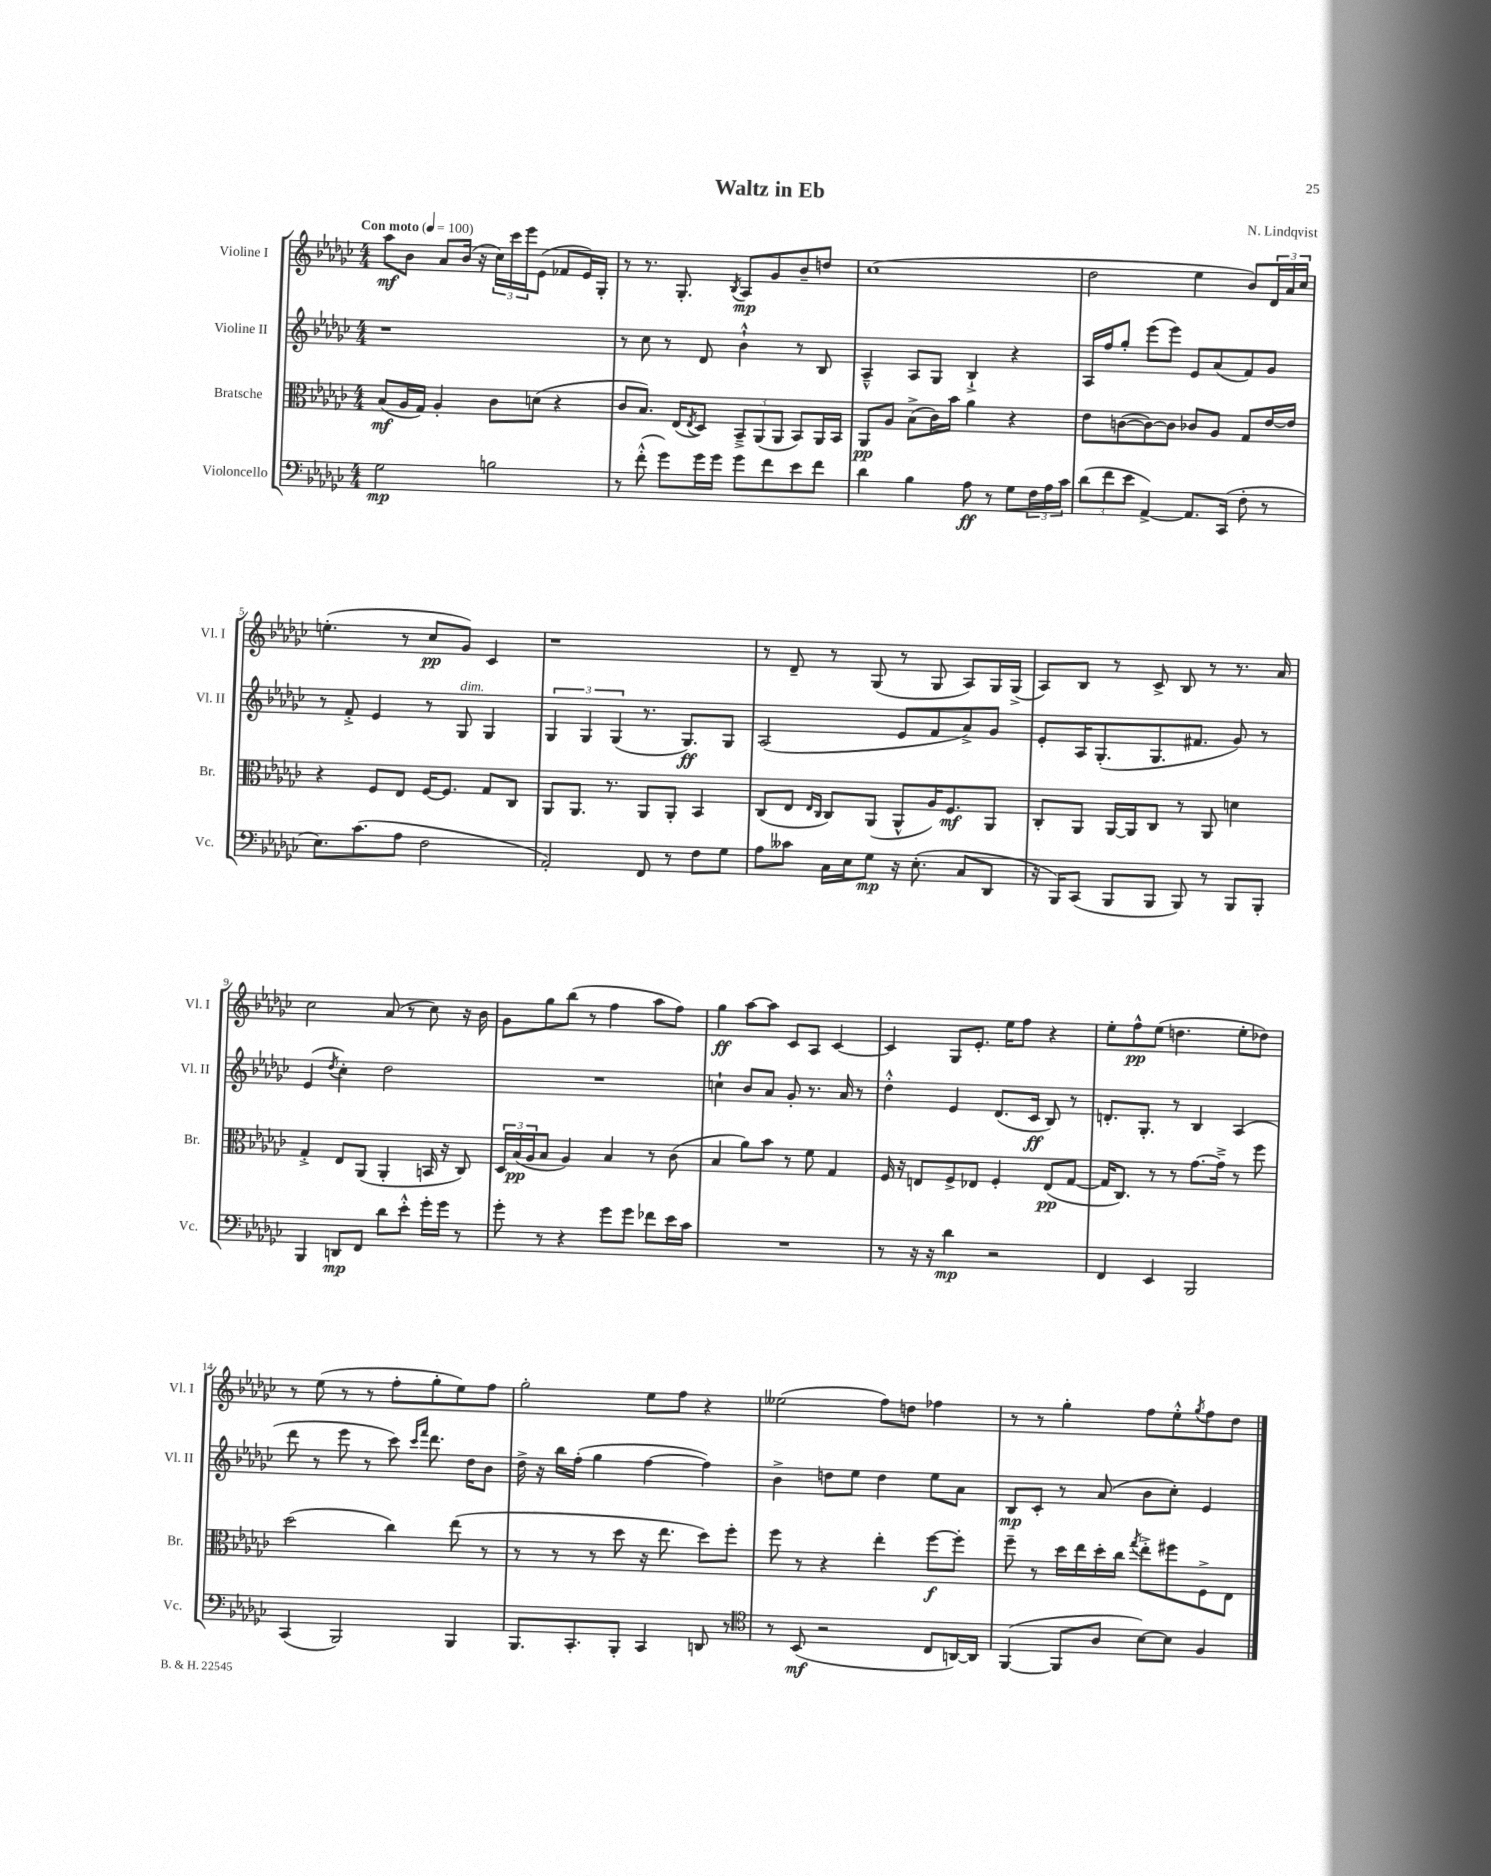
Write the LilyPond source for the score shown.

\header { title = "Waltz in Eb" composer = "N. Lindqvist" }
<<
\new StaffGroup <<
\new Staff = "s0" \with { instrumentName = "Violine I" shortInstrumentName = "Vl. I" } {
    \clef treble \key ges \major \numericTimeSignature \time 4/4 \tempo "Con moto" 4 = 100
    aes''8\mf bes'8 aes'8 bes'16( r16 \tuplet 3/2 { ces''16) ces'''16 ees'''16 } ees'8( fes'8 ees'16) ges16-. |
    r8 r8. ges8.-. \acciaccatura { bes8 } aes8\mp ges'8 bes'8-- d''8 |
    ces''1( |
    des''2 ees''4 bes'8) \tuplet 3/2 { des'16 aes'16 ces''16 } |
    e''4.-.( r8 ces''8\pp ges'8) ces'4 |
    r1 |
    r8 des'8-- r8 ges8( r8 ges8 aes8) ges16 ges16->( |
    aes8) bes8 r8 ces'8-> bes8 r8 r8. aes'16 |
    ces''2 aes'8( r8 ces''8) r16 bes'16 |
    ges'8 ges''8 bes''8( r8 f''4 aes''8 f''8) |
    ges''4\ff aes''8~ aes''8 ces'8 aes8 ces'4~ |
    ces'4 ges8 ees'8.-. ees''16 f''8 r4 |
    ees''8-. f''8-^\pp ees''8( d''4. ees''8-. des''8) |
    r8 ees''8( r8 r8 f''8-. ges''8-. ees''8) f''8 |
    ges''2-. ees''8 f''8 r4 |
    eeses''2( f''8) d''8 fes''4 |
    r8 r8 ges''4-. f''8 ees''8-.-^ \acciaccatura { ges''8 } f''8 des''8 \bar "|." |
}
\new Staff = "s1" \with { instrumentName = "Violine II" shortInstrumentName = "Vl. II" } {
    \clef treble \key ges \major \numericTimeSignature \time 4/4
    r1 |
    r8 ces''8 r8 des'8 bes'4-!-^ r8 bes8 |
    aes4---^ aes8 ges8 bes4-!-> r4 |
    aes16 f''16 ges''8-. ees'''8( ees'''8) ees'8 aes'8( f'8) ges'8 |
    r8 f'8-.-> ees'4 r8 ges8^\markup { \italic "dim." } ges4 |
    \tuplet 3/2 { ges4 ges4 ges4( } r8. ges8.\ff) ges8 |
    aes2( ees'8 f'8 aes'8->) ges'8 |
    ees'8-. aes16 ges8.-.( ges8. fis'8. ges'8) r8 |
    ees'4( \acciaccatura { des''8 } ces''4-.) des''2 |
    R1 |
    c''4-! bes'8 aes'8 ges'8-. r8. aes'16 r8 |
    des''4-.-^ ees'4 des'8.( ces'16\ff bes8) r8 |
    d'8.-. ges8.-. r8 bes4 aes4( |
    des'''8 r8 ees'''8 r8 ces'''8) \grace { ces'''16 f'''16 } des'''8. des''16 bes'8 |
    des''16-> r16 bes''16 f''16-.( ges''4 f''4~ f''4) |
    bes'4-> d''8 ees''8 d''4 ees''8 aes'8 |
    bes8\mp ces'8-. r8 aes'8( bes'8 ces''8-.) ees'4 \bar "|." |
}
\new Staff = "s2" \with { instrumentName = "Bratsche" shortInstrumentName = "Br." } {
    \clef alto \key ges \major \numericTimeSignature \time 4/4
    bes8\mf( aes16 ges16) aes4-. ces'8 d'8( r4 |
    ces'8 bes8.) ees16( \acciaccatura { ees8 } des8) \tuplet 3/2 { bes,8---> aes,8( aes,8 } bes,8) aes,16 bes,16 |
    aes,8\pp aes8 bes8->( ces'16) bes'16 aes'4 r4 |
    ees'8 c'8~( c'8~) c'8 ces'8 aes8 ges8 ees'16~ ees'16 |
    r4 f8 ees8 f16~ f8. ges8 ces8 |
    aes,8 aes,8. r8. aes,8 aes,8-. bes,4 |
    ces8( ees8 \grace { ees16 ces16 } ces8) aes,8( aes,8-^ aes16) f8.\mf aes,8 |
    ces8-. aes,8 aes,16~ aes,16 ces8 r8 aes,8 d'4 |
    ges4-.-> ees8 aes,8( aes,4-. b,16 r16 ces8) |
    \tuplet 3/2 { des16 bes16\pp( aes16 } bes8 aes4) bes4 r8 ces'8( |
    bes4 aes'8) bes'8 r8 f'8 ges4 |
    f16 r16 e8 f8-> ees8 f4-. ees8\pp( ges8~ |
    ges16 ces8.) r8 r8 ges'8.~ ges'16---> r8 f''8 |
    des''2( ces''4) ees''8( r8 |
    r8 r8 r8 des''8 r16 ees''8. des''8) f''8-. |
    f''8 r8 r4 ees''4-. f''8~\f f''8-. |
    f''8-- r8 des''16 ees''16 des''16-. ces''16 \acciaccatura { ges''8 } ees''8-.-> fis''8 f8-> ees8 \bar "|." |
}
\new Staff = "s3" \with { instrumentName = "Violoncello" shortInstrumentName = "Vc." } {
    \clef bass \key ges \major \numericTimeSignature \time 4/4
    ges2\mp b2 |
    r8 f'8-.-^( ges'8) ges'16 ges'16 ges'8 f'8 ees'8 f'8 |
    des'4 bes4 aes8\ff r8 ges8 \tuplet 3/2 { f16 aes16 ces'16 } |
    \tuplet 3/2 { des'8( f'8 ees'8 } aes,4~->) aes,8. ces,16( f8-. r8 |
    ees8.) ces'8.( aes8 f2 |
    aes,2-.) f,8 r8 f8 ges8 |
    aes8 ceses'8 ces16 ees16 ges8\mp r16 ees8.-.( ces8 des,8 |
    r16 bes,,16) ces,8( bes,,8 bes,,8 bes,,8) r8 bes,,8 bes,,8-. |
    bes,,4 d,8\mp f,8 des'8 ees'8-.-^ ges'16-. ges'16 r8 |
    ges'8-. r8 r4 ges'8 ges'8 fes'8 ees'16 ces'16 |
    R1 |
    r8 r16 r16 des'4\mp r2 |
    f,4 ees,4 bes,,2 |
    ces,4( bes,,2) bes,,4 |
    bes,,8. ces,8.-. bes,,8-. ces,4 d,8 r8 |
    \clef tenor r8 bes,8\mf( r2 ces8 a,16~) a,16 |
    f,4~( f,8 aes8 bes8~) bes8 f4 \bar "|." |
}
>>
>>
